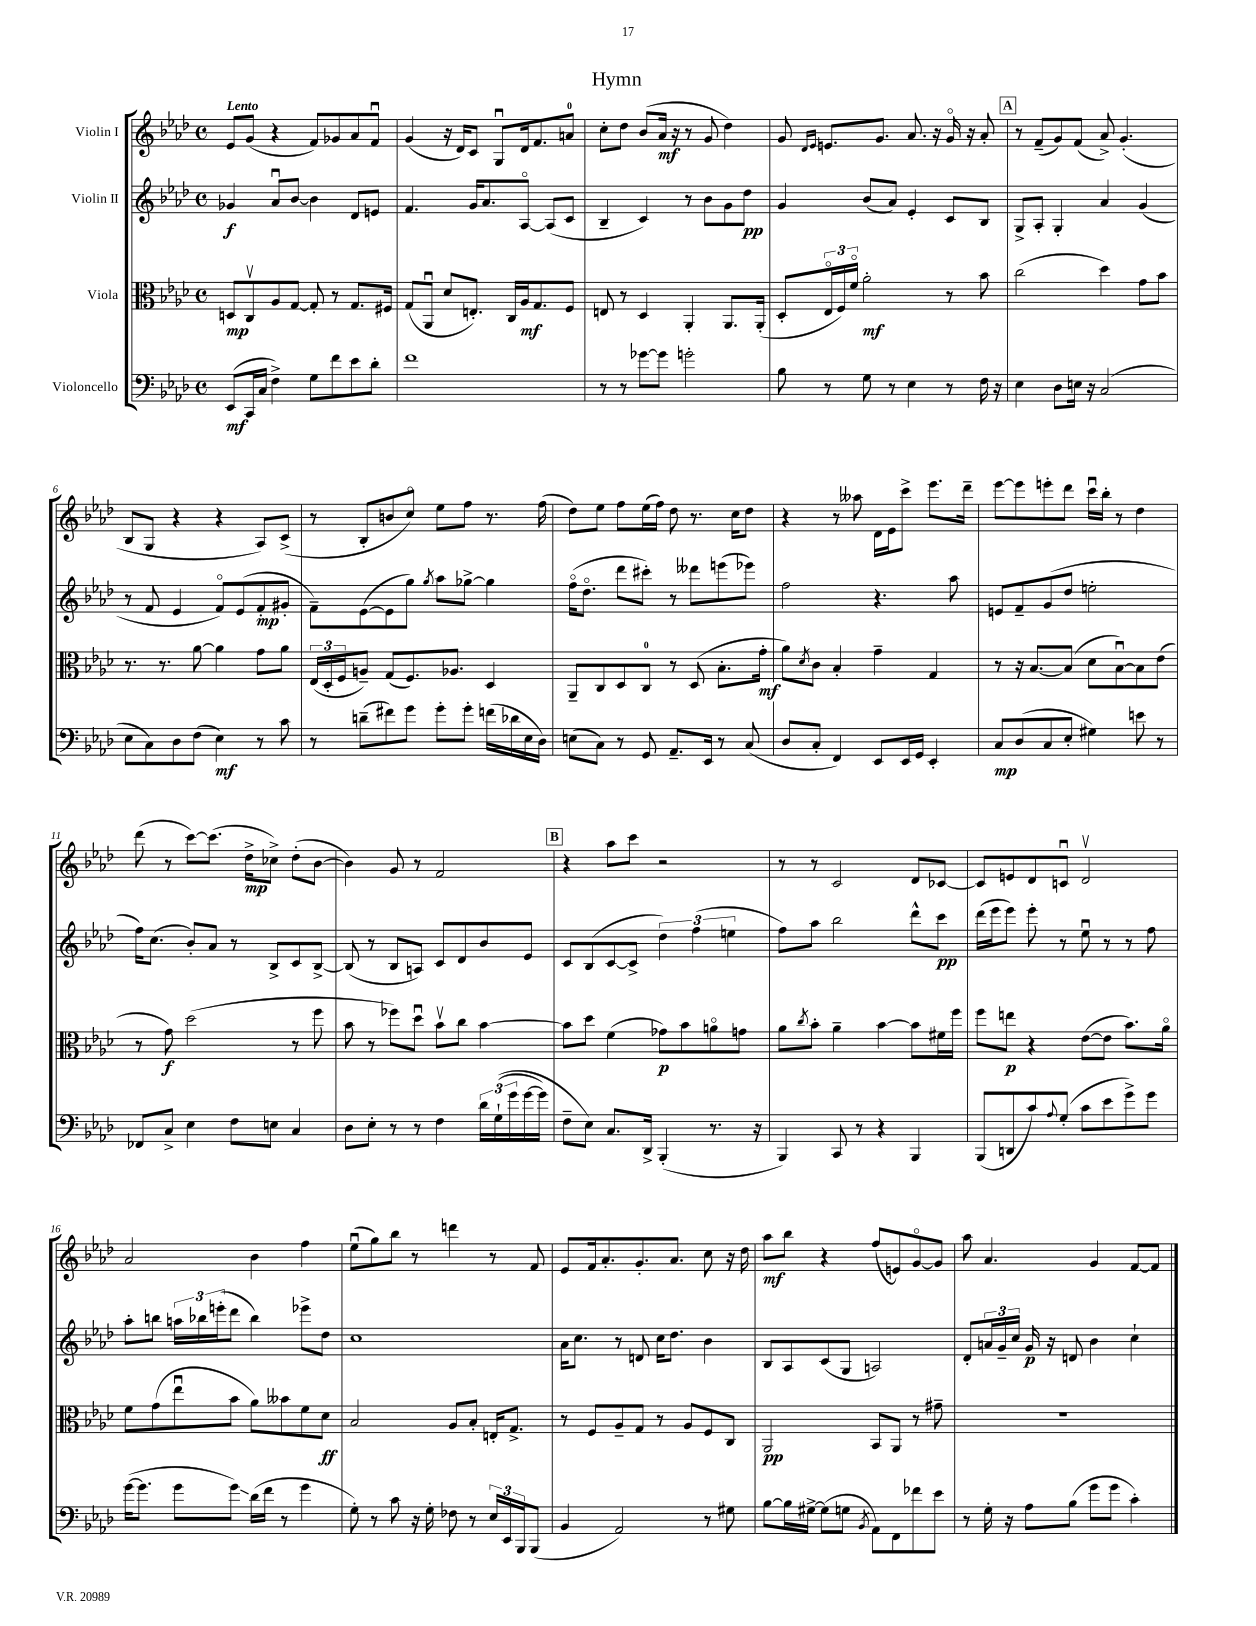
\header { title = "Hymn" }
<<
\new StaffGroup <<
\new Staff = "s0" \with { instrumentName = "Violin I" } {
    \clef treble \key aes \major \defaultTimeSignature \time 4/4 \tempo "Lento"
    ees'8 g'8( r4 f'8) ges'8 aes'8 f'8\downbow |
    g'4( r16 des'16) c'8 g8\downbow des'16 f'8. a'8-0 |
    c''8-. des''8 bes'8( aes'16\mf r16 r8 g'8 des''4) |
    g'8 \grace { des'16 ees'16 } e'8. g'8. aes'8. r16 g'16\flageolet r16 aes'8-. |
    \mark \markup { \box "A" } r8 f'8--( g'8) f'8( aes'8->) g'4.-.( |
    bes8 g8 r4 r4 aes8) c'8->( |
    r8 bes8-. b'8 c''8\flageolet) ees''8 f''8 r8. f''16( |
    des''8) ees''8 f''8 ees''16( f''16) des''8 r8. c''16 des''8 |
    r4 r8 aeses''8 des'16 ees'16 c'''8-> ees'''8. des'''16-- |
    ees'''8~ ees'''8 e'''8-. des'''8 c'''16\downbow bes''16-. r8 des''4 |
    des'''8( r8 c'''8~) c'''8.( des''16->\mp ces''8->) des''8-.( bes'8~ |
    bes'4) g'8 r8 f'2 |
    \mark \markup { \box "B" } r4 aes''8 c'''8 r2 |
    r8 r8 c'2 des'8 ces'8~ |
    ces'8 e'8 des'8 c'8\downbow des'2\upbow |
    aes'2 bes'4 f''4 |
    ees''8\downbow( g''8) bes''8 r8 d'''4 r8 f'8 |
    ees'8 f'16 aes'8.-. g'8.-. aes'8. c''8 r16 des''16 |
    aes''8\mf bes''8 r4 f''8( e'8) g'8~\flageolet g'8 |
    aes''8 aes'4. g'4 f'8~ f'8 \bar "|." |
}
\new Staff = "s1" \with { instrumentName = "Violin II" } {
    \clef treble \key aes \major \defaultTimeSignature \time 4/4
    ges'4\f aes'8\downbow bes'8~ bes'4 des'8 e'8 |
    f'4. g'16 aes'8. aes8~\flageolet aes8( c'8 |
    bes4-- c'4) r8 bes'8 g'8 des''8\pp |
    g'4 bes'8( aes'8) ees'4-. c'8 bes8 |
    \mark \markup { \box "A" } g8-> aes8-. g4-. aes'4 g'4( |
    r8 f'8 ees'4 f'8\flageolet) ees'8( f'8-.\mp gis'8-. |
    f'8--) ees'8~( ees'8 g''8) \acciaccatura { g''8 } aes''8 ges''8~-> ges''4 |
    f''16\flageolet( des''8.\flageolet des'''8 cis'''8-.) r8 deses'''8 e'''8( ees'''8) |
    f''2 r4. aes''8 |
    e'8 f'8-- g'8( des''8 e''2-. |
    f''16) c''8.( bes'8-.) aes'8 r8 bes8-> c'8 bes8~-> |
    bes8( r8 bes8 a8) c'8 des'8 bes'8 ees'8 |
    \mark \markup { \box "B" } c'8 bes8( c'8~ c'8-> \tuplet 3/2 { des''4) f''4( e''4 } |
    f''8) aes''8 bes''2 des'''8-^ c'''8\pp |
    des'''16( ees'''16 ees'''8) ees'''8-. r8 ees''8\downbow r8 r8 f''8 |
    aes''8-. b''8 \tuplet 3/2 { a''16 bes''16 e'''16-.( } des'''8 bes''4) ees'''8-> des''8 |
    c''1 |
    aes'16 c''8. r8 d'8 c''16 des''8. bes'4 |
    bes8 aes8 c'8( g8 a2) |
    des'8-. \tuplet 3/2 { a'16 g'16-- c''16 } g'16\p r16 d'8 bes'4 c''4-! \bar "|." |
}
\new Staff = "s2" \with { instrumentName = "Viola" } {
    \clef alto \key aes \major \defaultTimeSignature \time 4/4
    d8\mp c8\upbow aes8 g8~ g8-. r8 g8. fis16 |
    g8( aes,8\downbow des'8 e8.-.) c16 aes16\mf g8. f8 |
    e8 r8 des4 aes,4-. aes,8. aes,16-.( |
    des8-. \tuplet 3/2 { ees16\flageolet f16) f'16\flageolet } aes'2-.\mf r8 bes'8 |
    \mark \markup { \box "A" } c''2( des''4) g'8 bes'8 |
    r8. r8. aes'8~ aes'4 g'8 aes'8 |
    \tuplet 3/2 { ees16( des16-. f16 } a8--) g8( f8.) aes8. des4 |
    aes,8-- c8 des8 c8-0 r8 des8( bes8.-. g'16-.\mf |
    aes'8) \acciaccatura { des'8 } c'8 bes4-. g'4-- g4 |
    r8 r16 bes8.~ bes8( des'8 bes8~\downbow) bes8 ees'8( |
    r8 g'8\f) des''2( r8 f''8 |
    bes'8 r8 fes''8) des''8\downbow bes'8\upbow c''8 bes'4~ |
    \mark \markup { \box "B" } bes'8 des''8 f'4( ges'8\p) bes'8 a'8\flageolet g'8 |
    aes'8 \acciaccatura { c''8 } bes'8-. aes'4-- bes'4~ bes'8 fis'16 f''16 |
    f''8 e''8\p r4 ees'8~( ees'8 bes'8.) aes'16\flageolet |
    f'8 g'8( ees''8\downbow bes'8 aes'8) beses'8 f'8 des'8\ff |
    bes2 aes8 bes8-. e16-. g8.-> |
    r8 f8 aes8-- g8 r8 aes8 f8 c8 |
    aes,2\pp bes,8 aes,8 r8 gis'8-- |
    R1 \bar "|." |
}
\new Staff = "s3" \with { instrumentName = "Violoncello" } {
    \clef bass \key aes \major \defaultTimeSignature \time 4/4
    ees,8\mf( c,16 c16 f4->) g8 f'8 ees'8 des'8-. |
    f'1 |
    r8 r8 ges'8~ ges'8 g'2-. |
    bes8 r8 g8 r8 ees4 r8 f16 r16 |
    \mark \markup { \box "A" } ees4 des8 e16 r16 c2( |
    ees8 c8) des8 f8( ees4\mf) r8 c'8 |
    r8 d'8--( fis'8) g'8 g'8-. g'8-. f'16( des'16 ees16 des16) |
    e8( c8) r8 g,8 aes,8.-- ees,16 r8 c8( |
    des8 c8-. f,4) ees,8 ees,16 g,16 ees,4-. |
    c8\mp des8( c8 ees8-. gis4) e'8 r8 |
    fes,8 c8-> ees4 f8 e8 c4 |
    des8 ees8-. r8 r8 f4 \tuplet 3/2 { des'16 g16-!(\( g'16 } g'16~ g'16) |
    \mark \markup { \box "B" } f8-- ees8\) c8. des,16-> bes,,4-.( r8. r16 |
    bes,,4) c,8 r8 r4 bes,,4 |
    bes,,8( d,8 c'8) \appoggiatura { aes8 } g8-.( c'8 ees'8 g'8->) g'8 |
    g'16~( g'8. g'8 g'8\glissando) des'16( f'16 r8 g'4 |
    g8-.) r8 c'8 r16 g16-. fes8 r8 \tuplet 3/2 { ees16 ees,16 bes,,16 } bes,,8( |
    bes,4 aes,2) r8 gis8 |
    bes8~ bes16 gis16~-> gis8( g8 \acciaccatura { bes,8 } aes,8) f,8 fes'8 ees'8 |
    r8 g16-. r16 aes8 bes8( g'8 g'8 c'4-.) \bar "|." |
}
>>
>>
